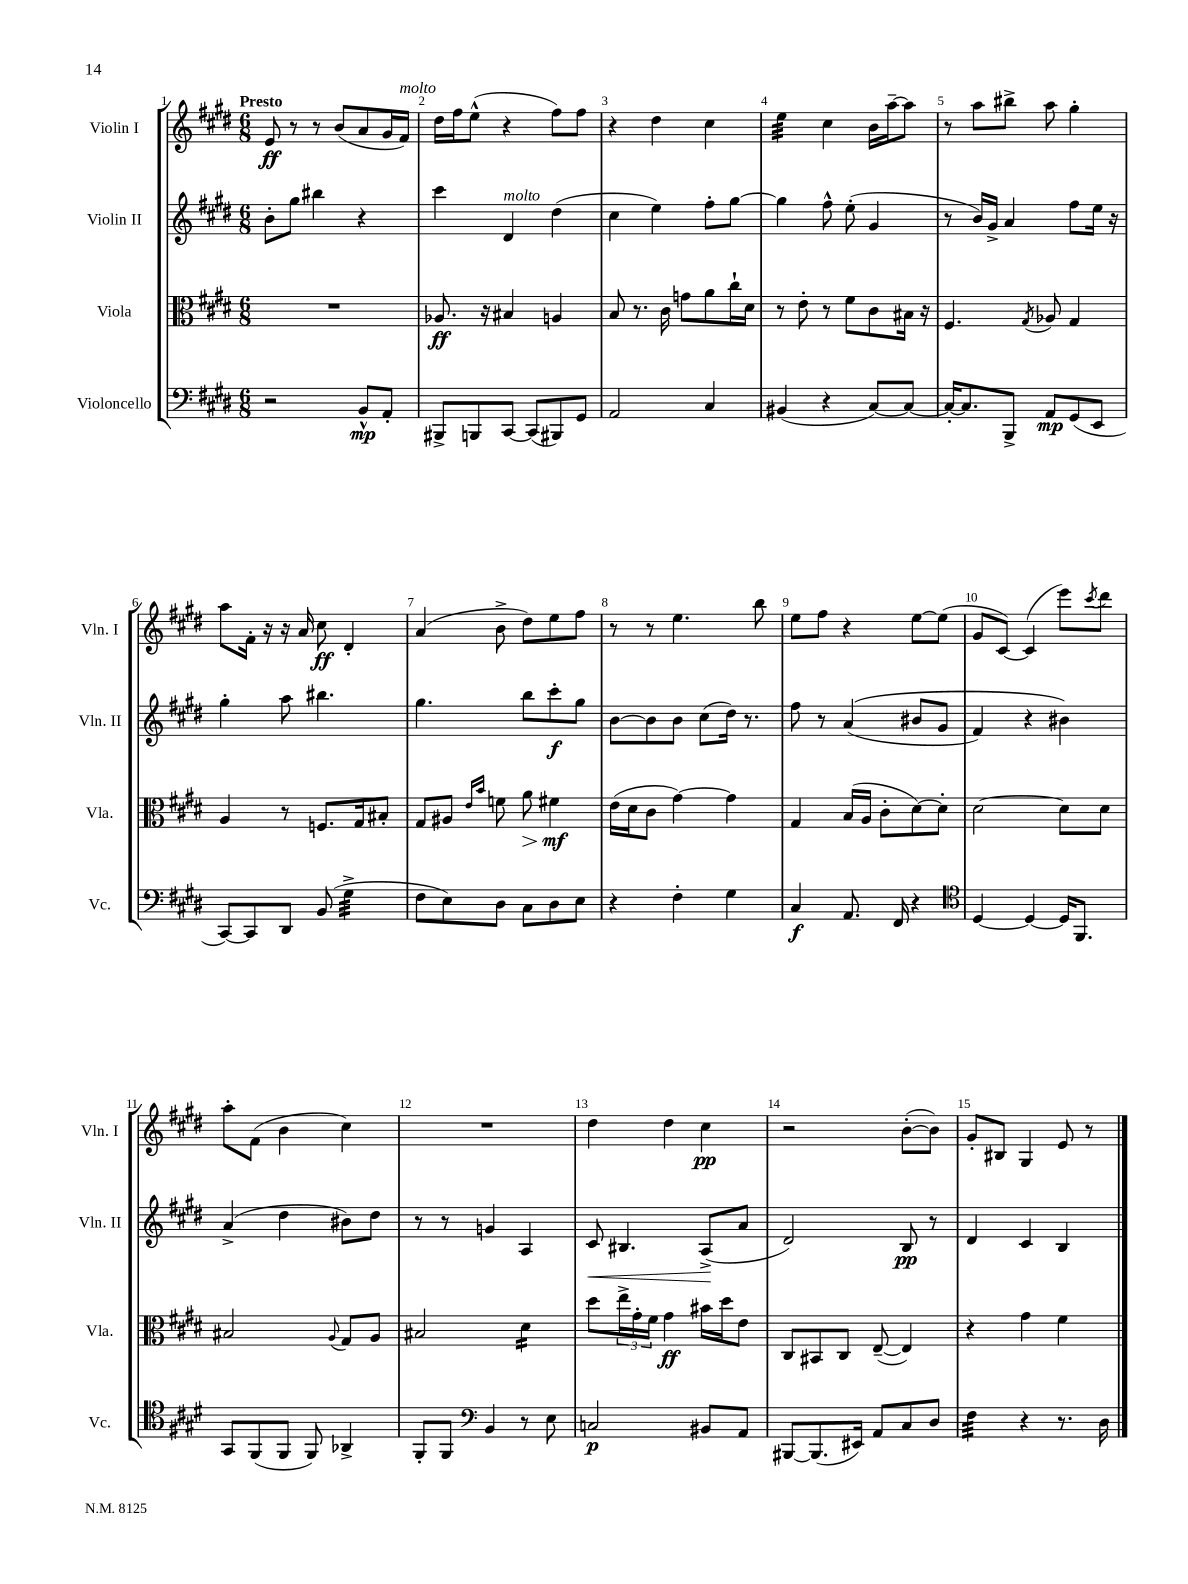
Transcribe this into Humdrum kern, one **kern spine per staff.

**kern	**kern	**kern	**kern
*staff4	*staff3	*staff2	*staff1
*clefF4	*clefC3	*clefG2	*clefG2
*k[f#c#g#d#]	*k[f#c#g#d#]	*k[f#c#g#d#]	*k[f#c#g#d#]
*M6/8	*M6/8	*M6/8	*M6/8
2r	2.r	8b'\L	8e/
.	.	8gg#\J	8r
.	.	4bb#\	8r
.	.	.	(8b/L
8BB^^/L	.	4r	8a/
8AA'/J	.	.	16g#/L
.	.	.	16f#/JJ)
=	=	=	=
8BBB#^/L	8.A-/	4ccc#\	16dd#\LL
.	.	.	16ff#\J
8BBB/	.	.	(8ee^^\J
.	16r	.	.
[8CC#/J	4B#/	4d#/	4r
(8CC#/]L	.	.	.
8BBB#/)	4A/	(4dd#\	8ff#\L)
8GG#/J	.	.	8ff#\J
=	=	=	=
2AA/	8B/	4cc#\	4r
.	8.r	.	.
.	.	4ee\)	4dd#\
.	16c#\	.	.
.	8g\L	.	.
4C#/	8a\	8ff#'\L	4cc#\
.	16cc#`\L	[8gg#\J	.
.	16d#\JJ	.	.
=	=	=	=
(4BB#/	8r	4gg#\]	4ee\
.	8e'\	.	.
4r	8r	8ff#^^\	4cc#\
.	8f#\L	(8ee'\	.
[8C#/L)	8c#\	4g#/	16b\LL
.	.	.	[16aa~\J
8C#/_J	16B#\Jk	.	8aa\]J
.	16r	.	.
=	=	=	=
16C#'/_LK	4.F#/	8r	8r
8.C#/]	.	.	.
.	.	16b/LL)	8aa\L
.	.	16g#^/JJ	.
8BBB^/J	.	4a/	8bb#^\J
.	8qG#/	.	.
8AA/L	8A-/	.	8aa\
(8GG#/	4G#/	8ff#\L	4gg#'\
8EE/J	.	16ee\Jk	.
.	.	16r	.
=	=	=	=
[8CC#/L)	4A/	4gg#'\	8aa\L
8CC#/]	.	.	16f#'\Jk
.	.	.	16r
8DD#/J	8r	8aa\	16r
.	.	.	16a/
(8BB/	8.F/L	4.bb#\	8cc#\
4G#^\	.	.	4d#'/
.	16G#/k	.	.
.	8B#'/J	.	.
=	=	=	=
8F#\L	8G#/L	4.gg#\	(4a/
8E\)	8A#/J	.	.
.	16qqe/LL	.	.
.	16qqb/JJ	.	.
8D#\J	8f\	.	8b^\
8C#\L	8a\	8bb\L	8dd#\L)
8D#\	4f#\	8ccc#'\	8ee\
8E\J	.	8gg#\J	8ff#\J
=	=	=	=
4r	(16e\LL	[8b\L	8r
.	16d#\J	.	.
.	8c#\J	8b\]	8r
4F#'\	[4g#\)	8b\J	4.ee\
.	.	(8cc#\L	.
4G#\	4g#\]	16dd#\Jk)	.
.	.	8.r	.
.	.	.	8bb\
=	=	=	=
4C#/	4G#/	8ff#\	8ee\L
.	.	8r	8ff#\J
8.AA/	(16B/LL	&((4a/	4r
.	16A/JJ	.	.
.	8c#'\L	.	.
16FF#/	.	.	.
4r	[8d#\)	8b#/L	[8ee\L
.	8d#'\]J	8g#/J	(8ee\]J
=	=	=	=
*clefC4	*	*	*
[4D#/	[2d#\	4f#/)	8g#/L
.	.	.	[8c#/J)
4D#/_	.	4r	(4c#/]
16D#/]LK	8d#\]L	4b#\&)	8eee\L)
8.FF#/J	.	.	.
.	.	.	8qccc#/
.	8d#\J	.	8ddd#\J
=	=	=	=
8GG#/L	2B#/	(4a^/	8aa'\L
(8FF#/	.	.	(8f#\J
8FF#/J	.	4dd#\	4b\
8FF#/)	.	.	.
.	8qqA/	.	.
4AA-^/	8G#/L	8b#\L)	4cc#\)
.	8A/J	8dd#\J	.
=	=	=	=
8FF#'/L	2B#/	8r	2.r
8FF#/J	.	8r	.
*clefF4	*	*	*
4BB/	.	4g/	.
8r	4d#\	4A/	.
8E\	.	.	.
=	=	=	=
2C/	8dd#\L	8c#/	4dd#\
.	24ee^\L	4.B#/	.
.	24g#'\	.	.
.	24f#\JJ	.	.
.	4g#\	.	4dd#\
8BB#/L	16b#\LL	(8A^/L	4cc#\
.	16dd#\J	.	.
8AA/J	8e\J	8a/J	.
=	=	=	=
[8BBB#/L	8C#/L	2d#/)	2r
(8.BBB#/]	8BB#/	.	.
.	8C#/J	.	.
16EE#/Jk)	.	.	.
8AA/L	([8E~/	.	.
8C#/	4E/])	8B/	([8b'\L
8D#/J	.	8r	8b\]J)
=	=	=	=
4F#\	4r	4d#/	8g#'/L
.	.	.	8B#/J
4r	4g#\	4c#/	4G#/
8.r	4f#\	4B/	8e/
.	.	.	8r
16D#\	.	.	.
==	==	==	==
*-	*-	*-	*-
